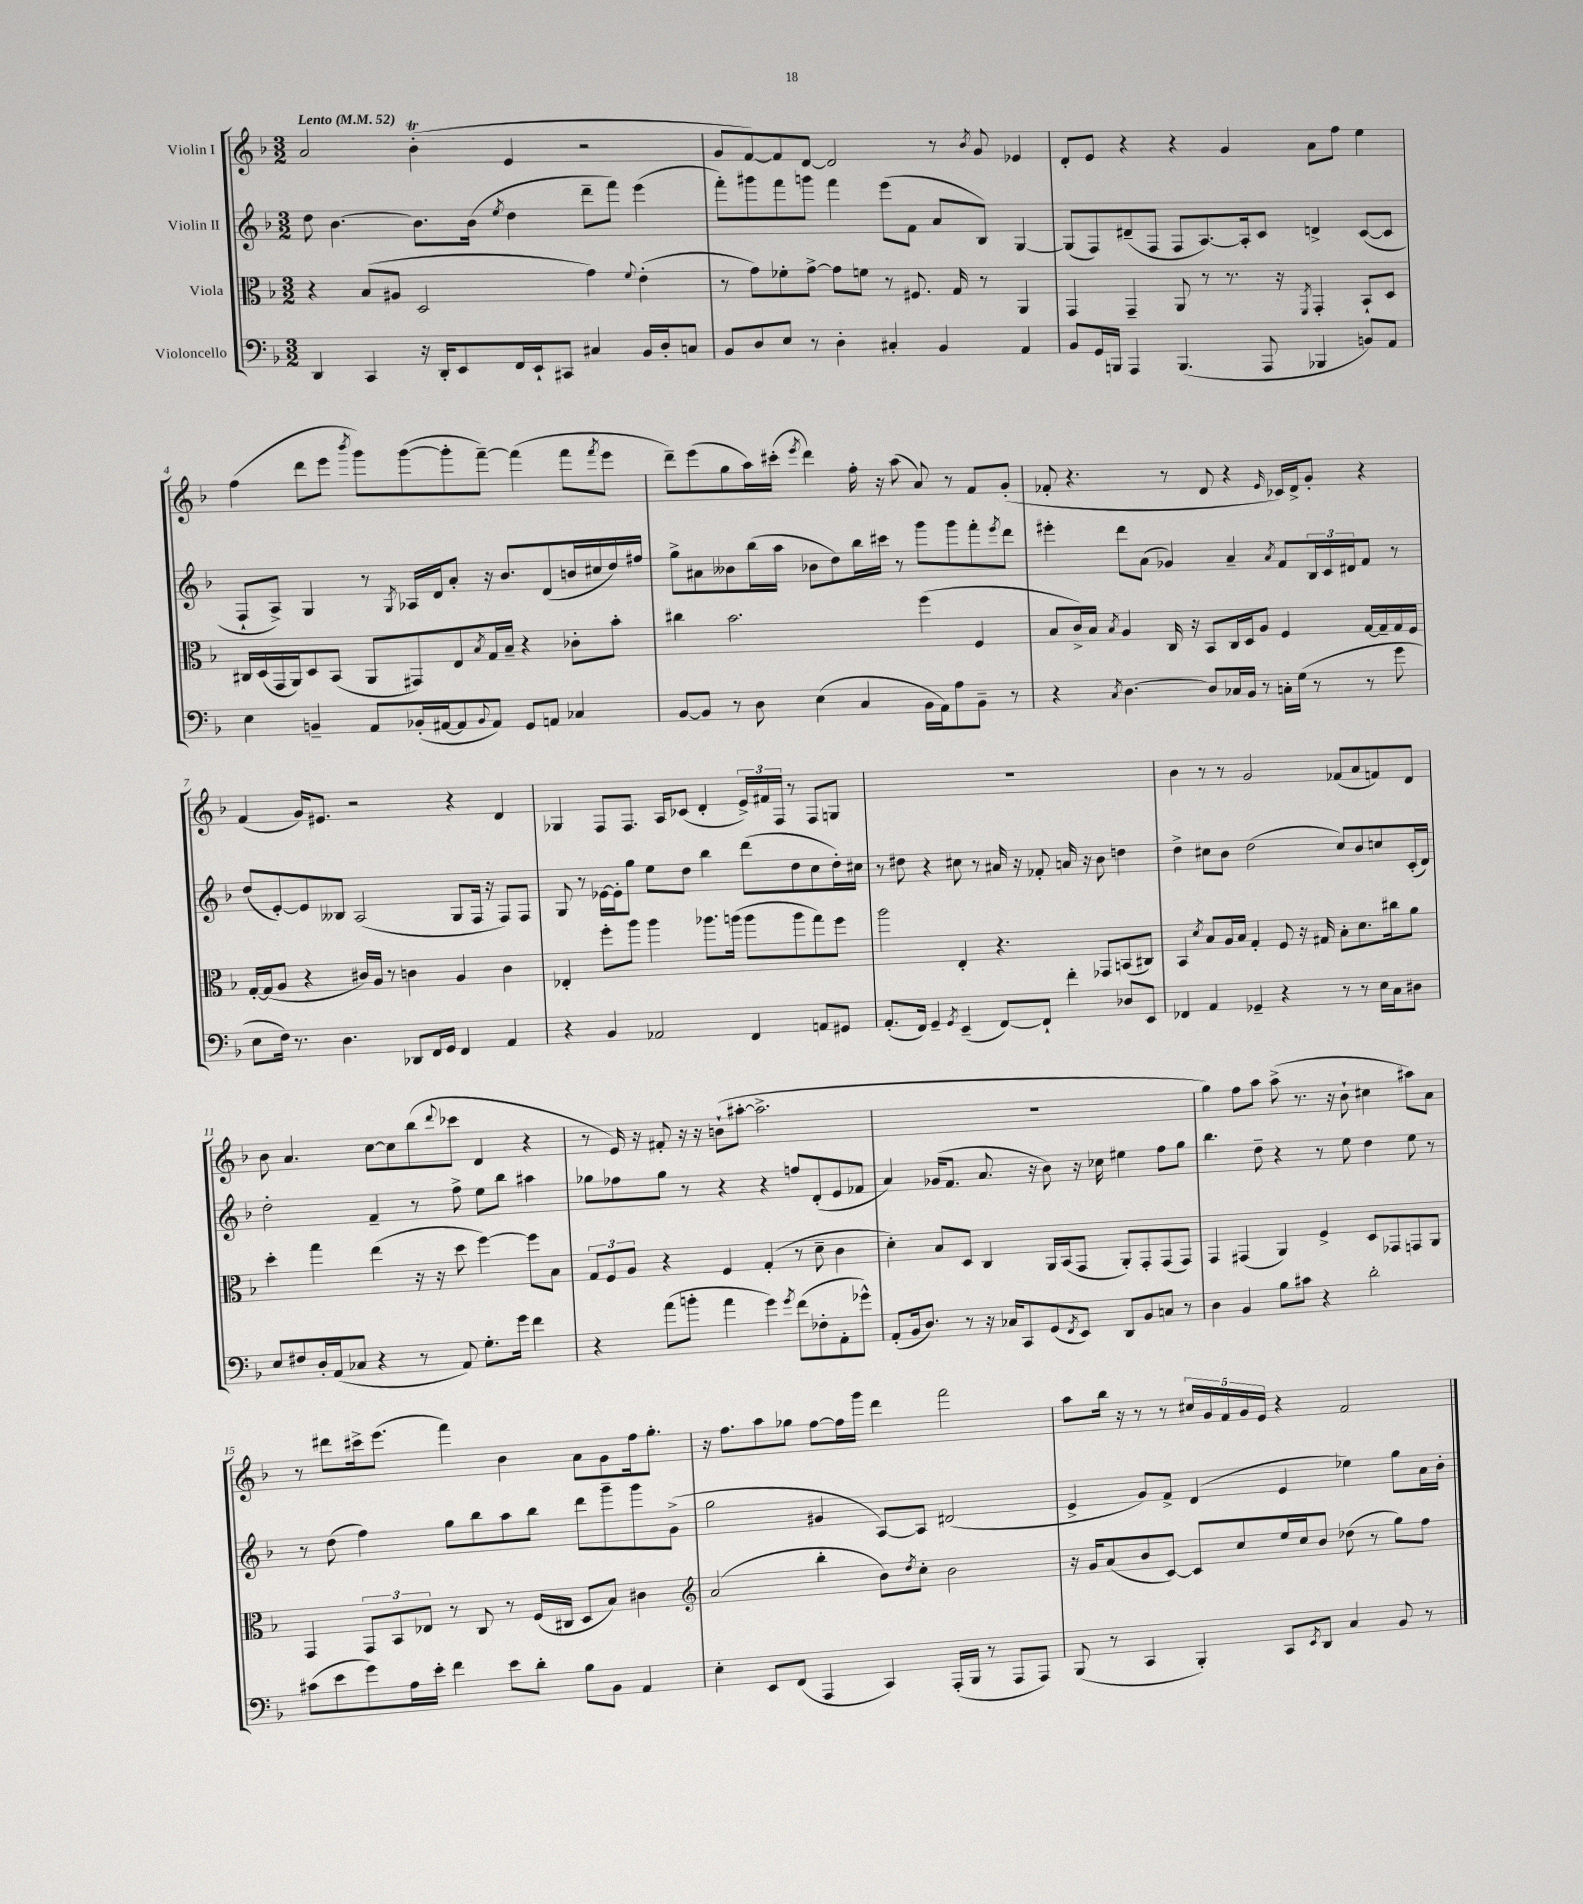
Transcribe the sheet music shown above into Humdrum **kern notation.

**kern	**kern	**kern	**kern
*staff4	*staff3	*staff2	*staff1
*clefF4	*clefC3	*clefG2	*clefG2
*k[b-]	*k[b-]	*k[b-]	*k[b-]
*M3/2	*M3/2	*M3/2	*M3/2
*MM52	*MM52	*MM52	*MM52
4DD	4r	8dd	2a
.	.	[4.b-	.
4CC	(8B-	.	.
.	8A#	.	.
16r	2D	8.b-]	(4b-'
16DD'	.	.	.
8EE	.	.	.
.	.	(16b-	.
.	.	8qee	.
16FF	.	4dd	4e
16EE`	.	.	.
8CC#	.	.	.
4C#	4g)	8ddd~	2r
.	.	8fff)	.
.	8qqf	.	.
16BB-	(4e'	(4eee	.
16D'	.	.	.
8C	.	.	.
=	=	=	=
8BB-	8r	8fff')	8g
8D	8g)	8ggg#	[8f)
8E	8f-'	8fff	8f]
8r	[8g^	8ggg	[8d
4D'	8g]	4fff	2d]
.	8f	.	.
4C#'	8r	(8eee	.
.	8.F#	8f	.
4BB-	.	8a	8r
.	16G	.	.
.	.	.	8qb-
.	8r	8B-)	8g
4AA	4AA	[4G	4e-
=	=	=	=
8BB-	4GG	(8G]	8d'
16GG	.	8F)	8e
16BBB	.	.	.
4AAA	4GG~	(8d#~	4r
.	.	8F	.
(4.BBB	8AA	8F	4r
.	8r	[8.A)	.
.	8.r	.	4g
.	.	16A']	.
8AAA	.	8c	.
.	16r	.	.
.	8qFF	.	.
4BBB-	4GG'	4d^	8a
.	.	.	8ff
8BB)	8BB-`	([8c	4ee
8AA	8D	8c]	.
=	=	=	=
4E	16C#	8F`	(4ff
.	(16D	.	.
.	16GG	8A^)	.
.	16AA)	.	.
4BB~	8D	4G	8ddd
.	(8BB-	.	8eee
.	.	.	8qbbb-
8AA	8AA	8r	8ggg)
.	.	8qG	.
(16BB-'	8GG#)	16A-	([8ggg
[16AA#	.	16d	.
8AA#]	8E	8a'	8ggg']
8qqBB-	8qB-	.	.
8AA#)	16G	16r	[8fff~)
.	16B-~	8.b-	.
8GG	4r	.	(4fff]
8AA	.	(8d	.
4C-	8c-'	16b	8fff
.	.	16cc#	.
.	.	.	8qfff
.	8b-'	16dd)	8eee
.	.	16ff#	.
=	=	=	=
[8BB-	4cc#	8gg^	8ddd~)
8BB-]	.	8a#	(8eee
8r	2.b-	8b--	8gg
8D	.	(16bb-	16aa)
.	.	16aa	(16ccc#'
.	.	.	8qeee
(4E	.	8b-	4ddd)
.	.	8dd)	.
4C	.	16bb-	16ff'
.	.	16ccc#	16r
.	.	8r	(8aa
16BB-	(4ff	8ggg	8a)
16AA)	.	.	.
8A	.	8ggg	8r
8BB-~	4F	8fff'	8f
.	.	8qeee	.
8r	.	8ddd	(8g'
=	=	=	=
4r	8B-	4eee#'	8f-'
.	16c^)	.	4.r
.	16B-	.	.
8qC	8qB-	.	.
[4.D	4A	8ddd	.
.	.	(8a	.
.	16C	4g-)	8r
.	16r	.	.
8D]	8BB-	.	8d
16C-	16C	4a~	4r
16BB-	16D	.	.
8r	8A	.	.
.	.	8qa	16qqe
16C'	4F	8f	16c-)
(16G	.	.	16d^
8r	.	24B-	8g'
.	.	24c	.
.	.	24d#	.
8r	[16G	8f	4r
.	16G~]	.	.
8g	16G	8r	.
.	16F	.	.
=	=	=	=
8E	[16G'	(8dd	(4f
.	(16G]	.	.
16F)	8A	[8e')	.
8.r	.	.	.
.	4r	8e]	16g)
.	.	.	8.e#
4.D	.	8B--	.
.	16c#)	(2A	2r
.	16A	.	.
.	8r	.	.
8DD-	4c	.	.
16FF	.	.	.
16GG	.	.	.
4FF	4A	8G	4r
.	.	16F	.
.	.	16r	.
4AA	4c	8F)	4d
.	.	8F	.
=	=	=	=
4r	4E-'	8G	4G-
.	.	8r	.
4BB-	8ff'	[16e-	8F
.	.	16e-']	.
.	8aa	8gg	8.F
2AA-	4aa	8ee	.
.	.	.	16A
.	.	8dd	(8c-
.	8.aa-	4bb-	4d'
.	(16aa	.	.
4FF	8aa	(8ddd	24e^)
.	.	.	24f#
.	.	.	24F
.	8aa	8dd	8r
8AA	8gg)	8cc	8F
8GG#	8ff	16dd')	8G
.	.	16cc#	.
=	=	=	=
(8.AA'	2aa	8r	1.r
.	.	8dd#	.
16FF)	.	.	.
4GG~	.	4r	.
8qGG	.	.	.
(4EE~	4E'	8cc#	.
.	.	8r	.
[8FF)	4.r	16a#	.
.	.	16r	.
8FF`]	.	8f-'	.
4f'	.	16a	.
.	.	16r	.
.	8GG-	8b-	.
8D-	(8BB	4dd	.
8EE	8C#)	.	.
=	=	=	=
4FF-	4BB-	4dd^	4b-
.	8qd	.	.
4AA	8B-	8cc#	8r
.	16A	8b-	8r
.	16B-	.	.
4GG-~	4G'	(2dd	2g
4r	8F	.	.
.	16r	.	.
.	16G#	.	.
8r	8B-'	8cc#)	(8f-
8r	8.d	8b-	8a
16E	.	8cc	8f)
16C	16cc#	.	.
8D#	8a	(16c'	8d
.	.	16d)	.
=	=	=	=
8E	4dd'	2dd'	8b-
8F#	.	.	4.a
16D'	4gg	.	.
(16AA	.	.	.
8C-	.	.	.
4r	(4ee	4f~	[8cc
.	.	.	8cc]
8r	16r	8r	(8bb-
.	16r	.	.
.	.	.	8qqddd
8AA)	8dd	8ff^	8ccc-
8.G'	[4ff)	8ee	4d
.	.	8bb-	.
16g	.	.	.
4f	8ff]	4aa#	4r
.	8B-	.	.
=	=	=	=
4r	12G	8gg-	8r
.	12F	.	.
.	.	8ff-	16e)
.	12A	.	.
.	.	.	16r
(8a	4r	8gg-	8f#'
8b'	.	8r	16r
.	.	.	16r
4a	4F	4r	(8b`
.	.	.	[8aa#'
4g)	(4G'	4r	2.aa#^]
8qg	.	.	.
(8f	8r	8ff	.
8F-'	8d~	(8d'	.
8AA'	4c	8e	.
8g-^^)	.	8f-	.
=	=	=	=
(8AA'	4d')	4a)	1.r
16BB-	.	.	.
8.D)	.	.	.
.	8B-	(16g-	.
.	.	8.f	.
8r	8D	.	.
16r	4C	8.a	.
16C-	.	.	.
8CC	.	.	.
.	.	16r	.
(8GG	16AA	8b-)	.
.	(16BB-	.	.
8qFF	.	.	.
8EE)	8GG	16r	.
.	.	16cc-	.
8DD	8AA')	4ee#	.
8BB-	8GG'	.	.
8C	(8GG	8ff	.
8r	8GG)	8gg	.
=	=	=	=
4D	4GG	4.bb-	4gg)
4BB-	(4GG#	.	8ff
.	.	8dd~	8aa
8B-	4AA)	4r	(8aa^
8c#	.	.	8.r
4r	4F^	8r	.
.	.	.	16r
.	.	8ee	8b-`
2d'	8D	4dd	4cc#
.	8GG-	.	.
.	8GG	8ee	8aa#)
.	8AA	8r	8a
=	=	=	=
(8c#	4GG	8r	8r
8e	.	(8dd	8ddd#
8g)	12GG	4ff)	16ccc#^
.	.	.	(8.eee
.	12BB-	.	.
16A	.	.	.
.	12E-	.	.
16e'	.	.	.
4f	8r	8gg	4fff)
.	8C	8bb-	.
8e	8r	8aa	4b-
8d'	(16F	8bb-	.
.	16C#	.	.
8B-	8D	8ddd	8a
8BB-	8B-)	8ggg~	8g
4AA	4c#	8ggg	16ff
.	.	.	8.gg'
.	.	(8g^	.
=	=	=	=
*	*clefG2	*	*
4E'	(2a	2gg	16r
.	.	.	8.ff
8EE	.	.	8aa
(8FF	.	.	8gg-
4AAA	4bb-'	4g#	[8ff
.	.	.	16ff]
.	.	.	16ggg
4CC)	8b-)	[8A)	4ddd
.	8qdd	.	.
.	8cc'	8A]	.
(16AAA'	2b-	(2d#	2fff
16BBB-	.	.	.
8r	.	.	.
8AAA	.	.	.
8AAA)	.	.	.
=	=	=	=
(8BBB-	16r	4e^	8aa
.	16g	.	.
8r	(8a	.	16bb-
.	.	.	16r
4CC	8b-	8g)	8r
.	[8c)	8f^	8r
4BBB-')	8c]	(4d	20cc#
.	.	.	20g
.	.	.	20f
.	8cc	.	.
.	.	.	20g
.	.	.	20e
8CC	16ee	4e	4r
.	16cc	.	.
8qEE	.	.	.
8DD	8b-	.	.
4C	(8dd-	4ee-)	2f
.	8r	.	.
8BB-	8gg)	8gg	.
8r	8ff	16a	.
.	.	16b-'	.
==	==	==	==
*-	*-	*-	*-
